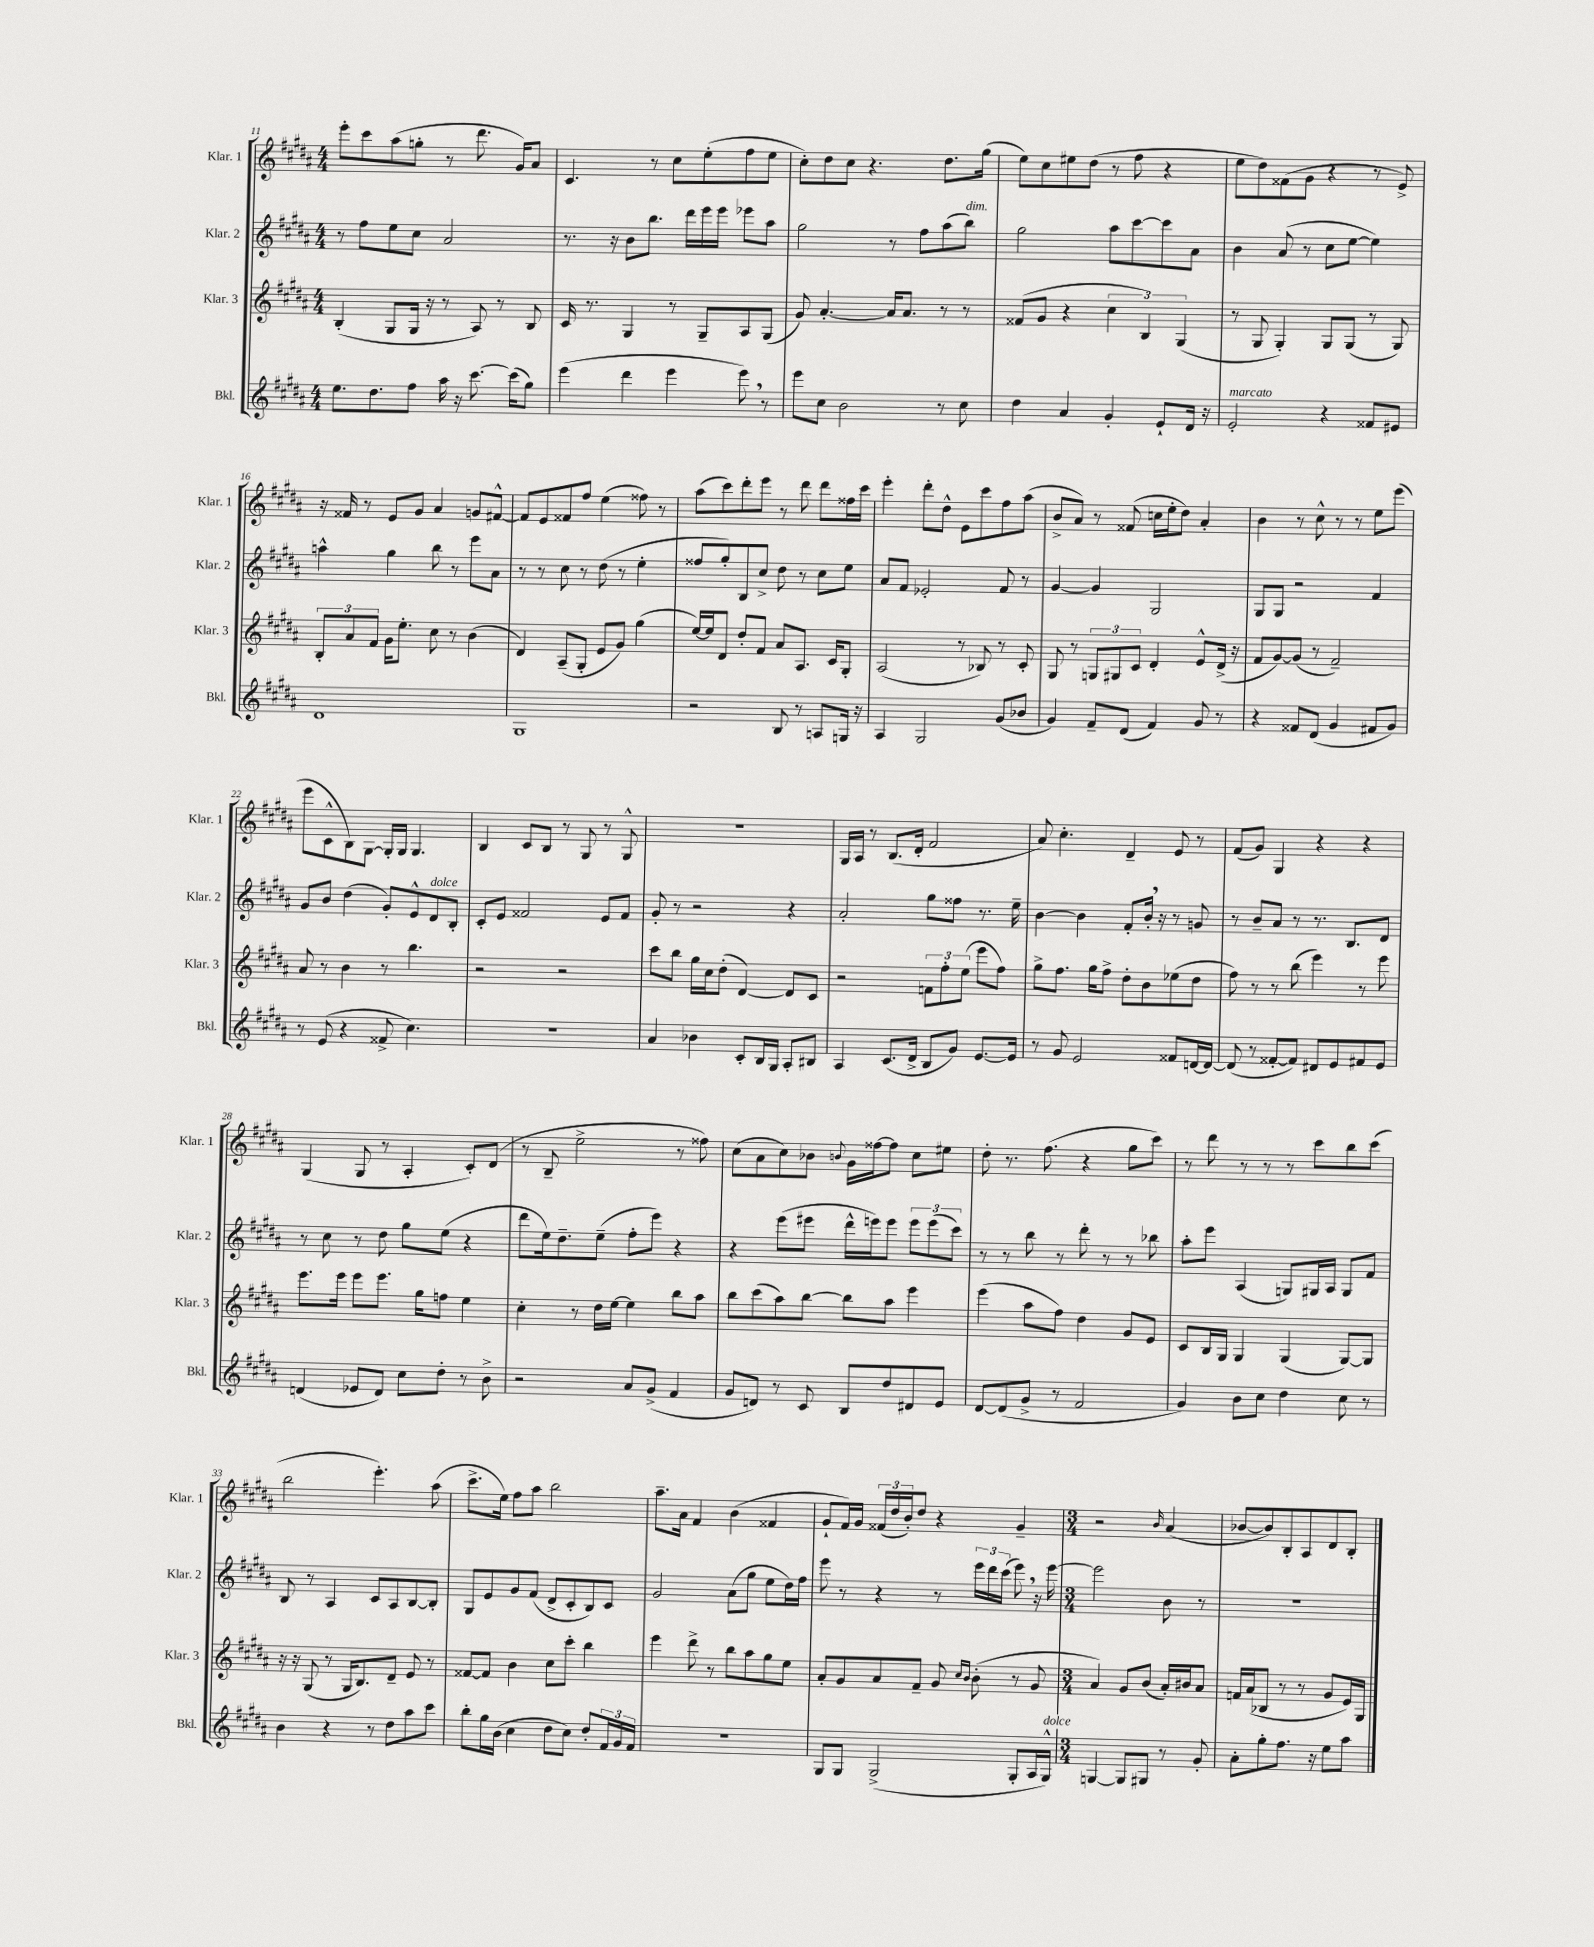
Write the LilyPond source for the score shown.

<<
\new StaffGroup <<
\new Staff = "s0" \with { instrumentName = "Klar. 1" shortInstrumentName = "Klar. 1" } {
    \clef treble \key b \major \numericTimeSignature \time 4/4
    e'''8-. cis'''8 ais''8( g''8-. r8 dis'''8. gis'16) ais'8 |
    cis'4. r8 cis''8 e''8-.( fis''8 e''8 |
    cis''8-.) dis''8 cis''8 r4. dis''8. gis''16( |
    e''8) cis''8 eis''8 dis''8( r8 fis''8 r4 |
    e''8 dis''8) fisis'8( gis'8 r4 r8 e'8->) |
    r16 fisis'16 r8 e'8 gis'8 ais'4 g'8 fis'8~-^ |
    fis'8 e'8 fisis'8 fis''8 e''4( fisis''8) r8 |
    ais''8( cis'''8) dis'''8-. e'''8 r8 dis'''8 dis'''8 fisis''16 cis'''16 |
    e'''4-. dis'''8-. dis''8-^ e'8 cis'''8 fis''8 ais''8( |
    b'8-> ais'8) r8 fisis'8( c''16 e''16-. dis''8) ais'4-. |
    b'4 r8 cis''8-^ r8 r8 e''8 e'''8( |
    e'''8 cis'8-^ b8) gis8~ gis16-. gis16 gis4. |
    b4 cis'8 b8 r8 gis8 r8 gis8-^ |
    R1 |
    gis16 ais16 r8 b8.( dis'16-. fis'2 |
    ais'8) cis''4.-. dis'4-- e'8 r8 |
    fis'8( gis'8) gis4 r4 r4 |
    gis4( gis8 r8 ais4-. cis'8-.) dis'8( |
    r8 b8-- e''2-> r8 fisis''8) |
    cis''8( ais'8 cis''8) bes'8 \appoggiatura { b'8 } gis'16 fisis''16~ fisis''8 cis''8 eis''8 |
    dis''8-. r8. fis''8.( r4 gis''8 cis'''8) |
    r8 dis'''8 r8 r8 r8 cis'''8 b''8 cis'''8( |
    b''2 e'''4.-.) ais''8( |
    cis'''8.-> e''16) fis''8 ais''8 b''2 |
    ais''8.-- ais'16 fis'4 b'4( fisis'4 |
    gis'8-! fis'16) gis'16 \tuplet 3/2 { fisis'16( dis''16 b'16-.) } dis''8 r4 gis'4-- |
    \numericTimeSignature \time 3/4 r2 \grace { b'16 } ais'4( |
    bes'8~ bes'8) b8-. ais8 dis'8 b8-. \bar "|." |
}
\new Staff = "s1" \with { instrumentName = "Klar. 2" shortInstrumentName = "Klar. 2" } {
    \clef treble \key b \major \numericTimeSignature \time 4/4
    r8 fis''8 e''8 cis''8 ais'2 |
    r8. r16 b'8 b''8. dis'''16 e'''16 e'''16 ees'''8 ais''8 |
    gis''2 r8 fis''8 ais''8( b''8^\markup { \italic "dim." }) |
    gis''2 ais''8 cis'''8~ cis'''8 ais'8 |
    b'4 ais'8( r8 cis''8 e''8~ e''4) |
    a''4-^ gis''4 b''8 r8 e'''8 ais'8 |
    r8 r8 cis''8 r8 dis''8( r8 e''4-. |
    fisis''8 gis''8-.) b8 cis''8-> dis''8 r8 cis''8 e''8 |
    ais'8 fis'8 ees'2-. fis'8 r8 |
    gis'4~ gis'4 gis2 |
    gis8 gis8 r2 fis'4 |
    gis'8 b'8 dis''4( gis'8-.) e'8-^ dis'8^\markup { \italic "dolce" } b8-. |
    cis'8-. e'8 fisis'2 e'8 fisis'8 |
    gis'8-. r8 r2 r4 |
    ais'2-. gis''8 fisis''8 r8. e''16-- |
    b'4~ b'4 fis'8-. b'16-. \breathe r16 r8 g'8 |
    r8 b'8-- ais'8 r8 r8. b8. dis'8 |
    r8 cis''8 r8 dis''8 gis''8 e''8( r4 |
    dis'''8 e''16) dis''8.-- e''8--( fis''8-. e'''8) r4 |
    r4 e'''8( eis'''8 dis'''16-^ e'''16) e'''8 \tuplet 3/2 { e'''8 e'''8( cis'''8) } |
    r8 r8 b''8 r8 dis'''8-. r8 r8 bes''8 |
    ais''8-. e'''8 ais4( g8) gis16 ais16 gis8 fis'8 |
    b8 r8 ais4 cis'8 ais8 b8~ b8-. |
    gis8 e'8 gis'8 fis'8( dis'8-> cis'8-. b8) cis'8 |
    gis'2 ais'8( gis''8 e''8 dis''16) fis''16 |
    e'''8 r8 r4 r8 \tuplet 3/2 { e'''16 dis'''16 cis'''16( } e'''8) \breathe r16 e'''16~ |
    \numericTimeSignature \time 3/4 e'''2 b'8 r8 |
    R2. \bar "|." |
}
\new Staff = "s2" \with { instrumentName = "Klar. 3" shortInstrumentName = "Klar. 3" } {
    \clef treble \key b \major \numericTimeSignature \time 4/4
    b4-.( gis8 gis16 r16 r8 ais8) r8 b8 |
    cis'16 r8. gis4 r8 gis8-- ais8 gis8( |
    gis'8) ais'4.~-. ais'16 ais'8. r8 r8 |
    fisis'8( gis'8 r4 \tuplet 3/2 { cis''4 b4) gis4( } |
    r8 gis8 gis4-.) gis8 gis8( r8 gis8) |
    \tuplet 3/2 { b8-. ais'8 fis'8 } gis'16 e''8.-. cis''8 r8 b'4( |
    dis'4) ais8--( gis8-. e'8 gis'8) gis''4( |
    e''16~) e''16 dis'8 dis''8-. fis'8 ais'8 ais8. cis'16 gis8-. |
    ais2( r8 bes8) r8 cis'8-. |
    gis8 r8 \tuplet 3/2 { g8 gis8 cis'8 } dis'4-. e'8-^ dis'16->( r16 |
    fis'8 gis'8~) gis'8( r8 fis'2--) |
    ais'8 r8 b'4 r8 b''4. |
    r2 r2 |
    cis'''8 b''8 gis''16 cis''16 dis''8-.( dis'4~) dis'8 cis'8 |
    r2 \tuplet 3/2 { f'8 fis''8-. e''8( } e'''8 fis''8) |
    gis''8-> fis''8. gis''16 fis''8-> dis''8-. b'8 ees''8( dis''8 |
    fis''8) r8 r8 b''8( e'''4) r8 e'''8 |
    e'''8. e'''16 e'''8 e'''8. gis''16 f''8 e''4 |
    cis''4-. r8 dis''16 e''16~ e''4 b''8 ais''8 |
    b''8 cis'''8( ais''8) b''8~ b''8 ais''8 e'''4 |
    e'''4( ais''8 fis''8) dis''4 gis'8 e'8 |
    cis'8 b16 gis16 gis4 gis4( gis8~) gis8 |
    r16 r16 gis8( r8 gis16 b8.) dis'8-- e'8 r8 |
    fisis'8~ fisis'8 b'4 cis''8 cis'''8-. b''4 |
    e'''4 dis'''8-> r8 b''8 ais''8 gis''8 e''8 |
    ais'8-. gis'8 ais'8 fis'8-- gis'8 \grace { cis''16 b'16 } b'8-.( r8 gis'8 |
    \numericTimeSignature \time 3/4 ais'4) gis'8 b'8( ais'16-.) bis'16 ais'8 |
    f'16 ais'16( bes8 r8 r8 gis'8 e'16) gis16 \bar "|." |
}
\new Staff = "s3" \with { instrumentName = "Bkl." shortInstrumentName = "Bkl." } {
    \clef treble \key b \major \numericTimeSignature \time 4/4
    e''8. dis''8. fis''8 ais''16 r16 cis'''8.~ cis'''16( gis''8) |
    e'''4( dis'''4 e'''4 e'''8) \breathe r8 |
    e'''8 cis''8 b'2 r8 cis''8 |
    dis''4 ais'4 gis'4-. e'8-! dis'16 r16 |
    e'2-.^\markup { \italic "marcato" } r4 fisis'8 eis'8 |
    dis'1 |
    gis1 |
    r2 b8 r8 a8 g16 r16 |
    ais4 gis2 gis'8( bes'8 |
    gis'4) fis'8-- dis'8( fis'4) gis'8 r8 |
    r4 fisis'8 dis'8( gis'4 fis'8 gis'8) |
    r8 e'8( r4 fisis'8-> cis''4.) |
    R1 |
    ais'4 bes'4 cis'8-. b16 gis16 ais8-. bis8 |
    ais4 cis'8.( dis'16-> b8 gis'8) e'8.~ e'16 |
    r8 gis'8 e'2 fisis'8 d'16~ d'16~ |
    d'8( r8 fisis'8~-. fisis'8) dis'8 e'8 fis'8 e'8 |
    d'4( ees'8 d'8) cis''8 dis''8-. r8 b'8-> |
    r2 ais'8 gis'8->( fis'4 |
    gis'8 d'8) r8 cis'8 b8 dis''8 dis'8 e'8 |
    dis'8~ dis'8( gis'8-> r8 fis'2 |
    gis'4) b'8 cis''8 dis''4 cis''8 r8 |
    b'4 r4 r8 dis''8 ais''8 cis'''8 |
    b''8-. gis''16 b'16( cis''4 dis''8 cis''8) dis''8-. \tuplet 3/2 { fis'16 gis'16 fis'16 } |
    r1 |
    gis8 gis8 gis2->( gis8-. ais16 gis16-^^\markup { \italic "dolce" }) |
    \numericTimeSignature \time 3/4 g4~ g8 gis8 r8 gis'8-. |
    ais'8-. gis''8-. fis''8. r16 e''8 ais''8 \bar "|." |
}
>>
>>
\layout { \context { \Score currentBarNumber = #11 } }
